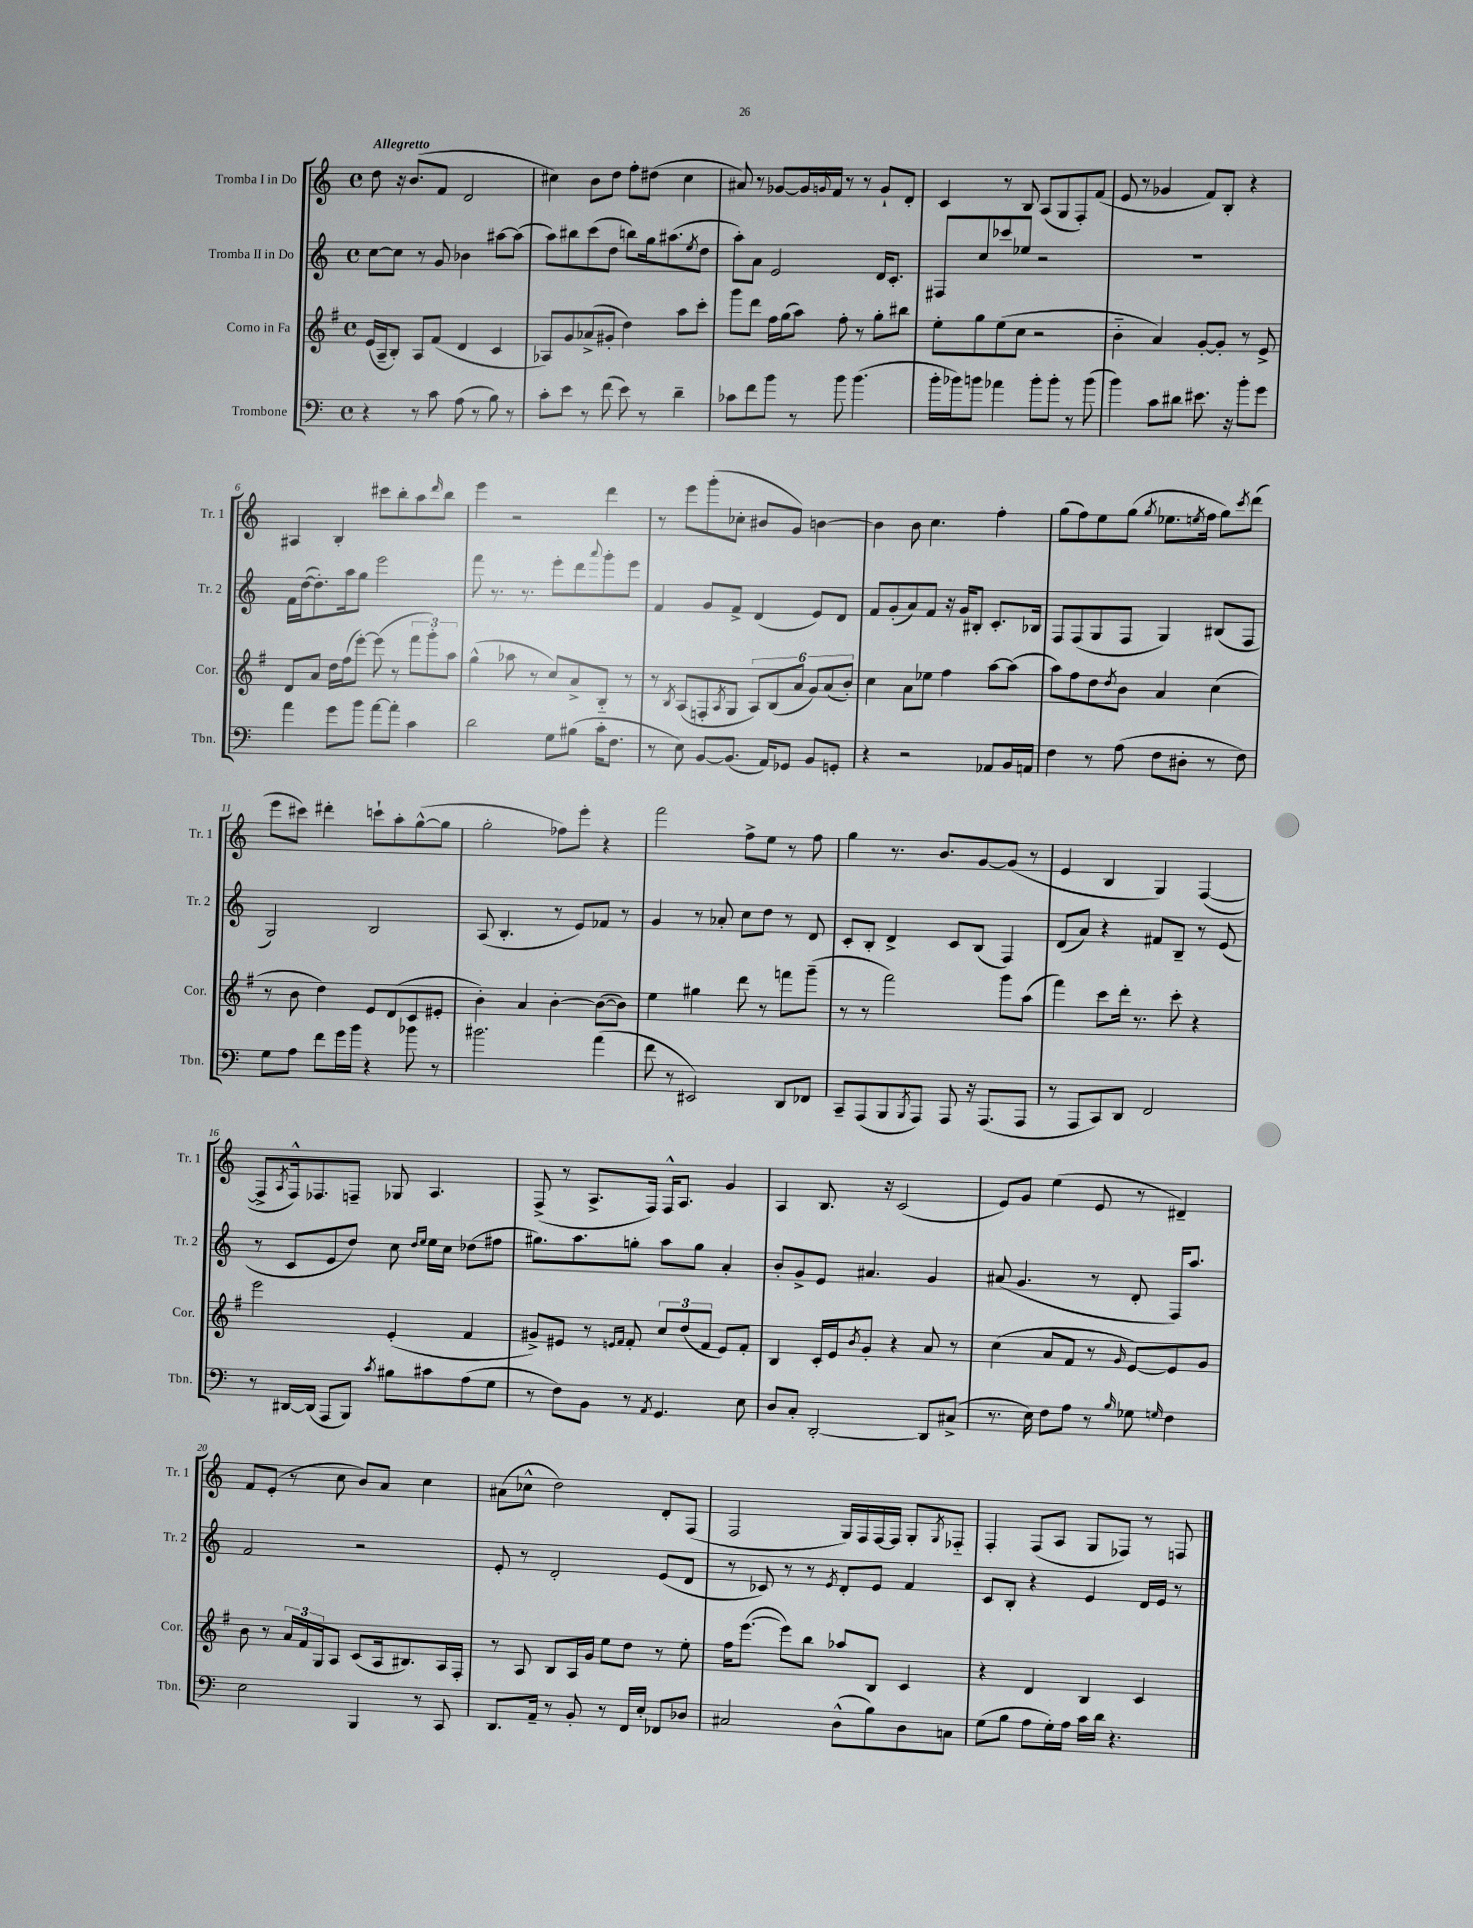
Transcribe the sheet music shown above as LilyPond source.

<<
\new StaffGroup <<
\new Staff = "s0" \with { instrumentName = "Tromba I in Do" shortInstrumentName = "Tr. 1" } {
    \clef treble \key c \major \defaultTimeSignature \time 4/4 \tempo "Allegretto"
    d''8 r16 b'8.( f'8 d'2 |
    cis''4) b'8 d''8 f''8-. dis''8( cis''4 |
    ais'8) r8 ges'8~ ges'16 \appoggiatura { g'8 } f'16 r8 r8 g'8-! d'8-. |
    c'4 r8 b8 a8( g8 f8-.) f'8( |
    e'8 r8 ges'4 f'8) b8-. r4 |
    ais4 b4-. cis'''8 b''8-. a''8 \grace { d'''16 } b''8 |
    e'''4 r2 d'''4 |
    r8 e'''8 g'''8-.( ces''8-. bis'8 g'8) b'4~ |
    b'4 b'8 c''4. f''4-. |
    g''8( f''8) e''8 g''8( \acciaccatura { g''8 } ees''8. \acciaccatura { e''8 } f''16 g''8) \acciaccatura { c'''8 } d'''8( |
    e'''8 cis'''8) dis'''4-. c'''8-! a''8-. g''8~-^( g''8 |
    g''2-. fes''8) e'''8-. r4 |
    f'''2 f''8-> e''8 r8 f''8 |
    g''4 r8. b'8. g'8~ g'8( r8 |
    e'4 b4 g4) f4~( |
    f8-> \acciaccatura { a8 } f16-^) fes8. f8-- ges8 a4. |
    f8->( r8 a8.-> f16) f16-^ a8. g'4 |
    a4 b8. r16 c'2( |
    e'8) g'8 e''4( e'8 r8 dis'4--) |
    f'8 e'8-.( r8 c''8 b'8) a'8 c''4 |
    ais'8( ces''8-^ d''2) d'8-. f8( |
    f2 g16) f16 f16~ f16 g8-. \acciaccatura { g8 } fes8-_ |
    f4-. f8( a8 g8 fes8) r8 f8 \bar "|." |
}
\new Staff = "s1" \with { instrumentName = "Tromba II in Do" shortInstrumentName = "Tr. 2" } {
    \clef treble \key c \major \defaultTimeSignature \time 4/4
    c''8~ c''8 r8 g'8 bes'4 ais''8~ ais''8( |
    a''8) bis''8 c'''8( d''8 b''8) g''16 ais''8.( \acciaccatura { e''8 } d''8 |
    a''8-.) a'8 e'2 d'16 c'8.-. |
    fis8 c''8 ces'''8 ees''8 r2 |
    R1 |
    f'16 d''16~( d''8.-.) a''16 g''8 e'''2 |
    f'''8 r8. r8. e'''8-. d'''8 \appoggiatura { a'''8 } g'''8-. e'''8 |
    f'4 g'8 f'8-> d'4( e'8) d'8 |
    f'8 g'8-.( a'8) f'8 r16 g'16 bis8-. c'8.-. bes16 |
    f8 f8( g8 f8 g4) bis8( f8 |
    g2) b2 |
    a8( b4.-. r8 e'8) fes'8 r8 |
    g'4 r8 aes'8-. c''8 d''8 r8 d'8 |
    c'8-. b8-. d'4-> c'8 b8( f4) |
    d'8( a'8) r4 fis'8 b8-- r8 e'8( |
    r8 c'8 e'8 d''8) c''8 \grace { d''16 e''16 } e''16 c''16 des''8( fis''8 |
    gis''8.) a''8. g''8-. a''8 g''8 a'4-. |
    b'8-. g'8-> e'8 ais'4. g'4 |
    ais'8( g'4. r8 d'8-. f16) a''8. |
    f'2 r2 |
    e'8-. r8 d'2-. e'8( d'8 |
    r8 ces'8) r8 r8 \acciaccatura { e'8 } d'8-. e'8 f'4 |
    c'8 b8-. r4 e'4 d'16 e'16 r8 \bar "|." |
}
\new Staff = "s2" \with { instrumentName = "Corno in Fa" shortInstrumentName = "Cor." } {
    \clef treble \key g \major \defaultTimeSignature \time 4/4
    e'16( a16-- b8-.) a8 fis'8( d'4 c'4 |
    aes8) g'8 aes'8->( gis'8-. d''4) a''8 c'''8-. |
    g'''8 d'''8 fis''16 g''16( a''8) fis''8-. r8 g''8-. bis''8 |
    e''8-. g''8 e''8( c''8 r2 |
    b'4-_ a'4) g'8~-. g'8-. r8 e'8-> |
    d'8 a'8 d''16 fis''16( e'''8~-.) e'''8( r8 \tuplet 3/2 { fis'''8 g'''8-.) a''8 } |
    g''4-^( aes''8 r8 c''8) a'8-> b8-_ r8 |
    r8 \acciaccatura { b8 } a8( f8-. \acciaccatura { a8 } g8 \tuplet 6/4 { a8) b8( a'8 g'8) a'8( b'8-.) } |
    c''4 a'8 ees''8 fis''4 a''8~ a''8( |
    a''8) fis''8 d''8 \acciaccatura { d''8 } b'8 a'4 c''4( |
    r8 b'8 d''4) e'8 d'8( c'8 eis'8-. |
    b'4-.) a'4 b'4~-. b'8~( b'8) |
    e''4 gis''4 d'''8 r8 f'''8 g'''8--( |
    r8 r8 fis'''2) g'''8 a''8( |
    fis'''4) c'''8 d'''16-. r8. c'''8-. r4 |
    e'''2 e'4-.( fis'4 |
    gis'8->) eis'8 r8 \grace { e'16 fis'16 } fis'8-. \tuplet 3/2 { c''8 d''8( fis'8 } e'8) fis'8-. |
    b4 c'16-. e'16 \acciaccatura { b'8 } g'8-. r4 a'8 r8 |
    c''4( a'8 fis'8 r8 \grace { g'16 } e'8~) e'8 g'8 |
    b'8 r8 \tuplet 3/2 { a'16 fis'16 g16 } a8 c'8( a16 bis8.) a16 fis16-. |
    r8 a8 b8 a16 g'16 e''8 d''8 r8 e''8-. |
    fis''16 e'''8.~( e'''8) b''8 aes''8 b8 c'4 |
    r4 d'4 b4 c'4 \bar "|." |
}
\new Staff = "s3" \with { instrumentName = "Trombone" shortInstrumentName = "Tbn." } {
    \clef bass \key c \major \defaultTimeSignature \time 4/4
    r4 r8 c'8 a8( r8 b8) r8 |
    c'8-. e'8 r8 f'8( e'8) r8 d'4-- |
    ces'8 f'8 b'8 r8 b'8 b'4.( |
    b'16-. bes'16) b'8 aes'4 b'8-. b'8-. r8 b'8( |
    b'4) c'8 dis'8 eis'8. r16 b'8-. g'8 |
    a'4 g'8 b'8 a'8~ a'8-. c'4 |
    d'2 g8 bis8( c'16-. f8. |
    r8 e8) b,8~ b,8.( a,16) ges,8 b,8 g,8-. |
    r4 r2 aes,8 b,16 a,16 |
    f4 r8 a8( f8 dis8-. r8 f8) |
    g8 a8 f'8 g'16 b'16 r4 bes'8 r8 |
    bis'2. a'4( |
    f'8 r8 eis,2) d,8 fes,8 |
    c,8-- a,,8( b,,8 \acciaccatura { b,,8 } a,,8) a,,8 r16 a,,8.( a,,8 |
    r8 a,,8 c,8) d,8 f,2 |
    r8 dis,16~ dis,16( a,,8 b,,8) \acciaccatura { c'8 } bis8 cis'8 a8( g8 |
    r8 f8) b,8 r8 \acciaccatura { a,8 } g,4. e8 |
    d8 c8-. d,2~-. d,8 cis8->( |
    r8. e16) f8 a8 r8 \grace { b16 } ges8 \grace { g16 } f4 |
    e2 b,,4 r8 c,8 |
    d,8. a,16-- r8 b,8-. r8 f,16 e16-. fes,8 des8 |
    cis2 d8-^( b8) d8 c8 |
    g8( b8 a8 g16-.) a16 c'16 d'16 r4. \bar "|." |
}
>>
>>
